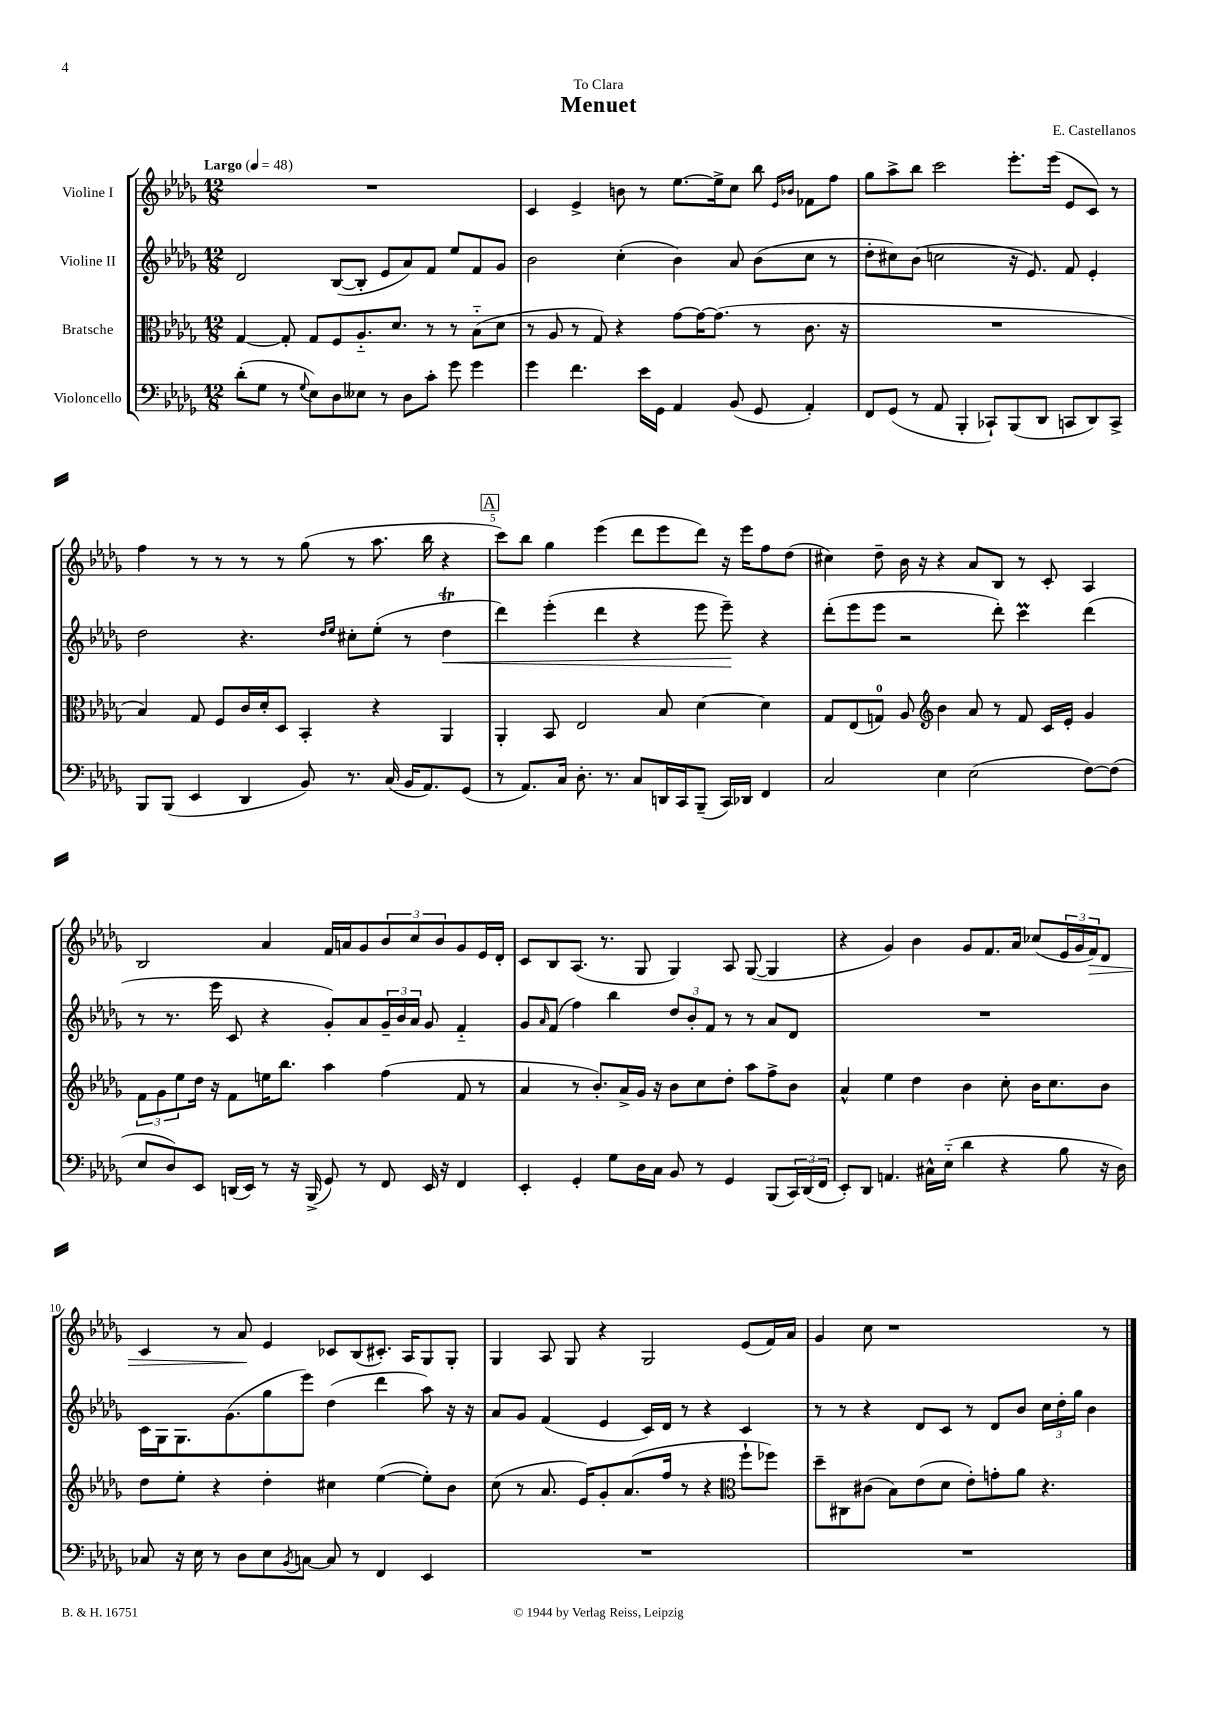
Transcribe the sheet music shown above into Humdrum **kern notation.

**kern	**kern	**kern	**kern
*staff4	*staff3	*staff2	*staff1
*clefF4	*clefC3	*clefG2	*clefG2
*k[b-e-a-d-g-]	*k[b-e-a-d-g-]	*k[b-e-a-d-g-]	*k[b-e-a-d-g-]
*M12/8	*M12/8	*M12/8	*M12/8
*MM48	*MM48	*MM48	*MM48
(8d-'	[4G-	2d-	1.r
8G-	.	.	.
8r	8G-']	.	.
8qqG-	.	.	.
8E-)	8G-	.	.
8D-	8F	([8B-	.
8E--	8.A-'~	8B-']	.
8r	.	8e-	.
.	8.d-	.	.
8D-	.	8a-)	.
8c'	8r	8f	.
8g-	8r	8ee-	.
4g-	(8B-'~	8f	.
.	8d-	8g-	.
=	=	=	=
4g-	8r	2b-	4c
.	8A-	.	.
4.f	8r	.	4e-^
.	8G-)	.	.
.	4r	(4cc'	8b
16e-	.	.	8r
16GG-	.	.	.
4AA-	[8g-	4b-)	[8.ee-
.	16g-_	.	.
.	(8.g-]	.	16ee-^]
(8BB-	.	8a-	8cc
8GG-	8r	(8b-	8bb-
.	.	.	16qqe-
.	.	.	16qqb-
4AA-')	8.c	8cc	8f-
.	.	8r	8ff
.	16r	.	.
=	=	=	=
8FF	1.r	8dd-'	8gg-
(8GG-	.	8cc#)	8aa-^
8r	.	(8b-	8bb-
8AA-	.	2cc	2ccc
4BBB-'	.	.	.
8CC-`)	.	.	.
(8BBB-	.	16r	8.eee-'
.	.	8.e-)	.
8DD-	.	.	.
.	.	.	(16eee-
8CC	.	8f	8e-
8DD-)	.	4e-'	8c)
8CC^	.	.	8r
=	=	=	=
8BBB-	4B-)	2dd-	4ff
(8BBB-	.	.	.
4EE-	8G-	.	8r
.	8F	.	8r
4DD-	16c	4.r	8r
.	16d-'	.	.
.	8D-	.	8r
8BB-)	4BB-'	.	(8gg-
.	.	16qqdd-	.
.	.	16qqee-	.
8.r	.	8cc#'	8r
.	4r	(8ee-'	8.aa-
(16C	.	.	.
16BB-	.	8r	.
8.AA-)	.	.	16bb-
.	4AA-	4dd-	4r
(8GG-	.	.	.
=	=	=	=
8r	4AA-'	4ddd-)	8ccc)
8.AA-)	.	.	8bb-
.	8BB-	(4eee-'	4gg-
16C	.	.	.
8.D-'	2E-	.	.
.	.	4ddd-	(4eee-
8.r	.	.	.
8C	.	4r	8ddd-
16DD	8B-	.	8eee-
16CC	.	.	.
(8BBB-~	[4d-	8eee-	8ddd-)
16CC)	.	8eee-~)	16r
16DD-	.	.	16eee-
4FF	4d-]	4r	8ff
.	.	.	(8dd-
=	=	=	=
2C	8G-	(8ddd-'	4cc#)
.	(8E-	8eee-	.
.	8G)	8eee-	8dd-~
.	8A-	2r	16b-
.	.	.	16r
*	*clefG2	*	*
4E-	4b-	.	4r
(2E-	8a-	.	8a-
.	8r	8ddd-')	8B-
.	8f	4ccc	8r
.	16c	.	8c'
.	16e-'	.	.
[8F)	4g-	(4ddd-	4A-
(8F]	.	.	.
=	=	=	=
8E-	12f	8r	2B-
.	12g-	.	.
8D-)	.	8.r	.
.	12ee-	.	.
8EE-	16dd-	.	.
.	16r	16eee-	.
(16DD	8f	8c	.
16EE-)	.	.	.
8r	16ee	4r	4a-
.	8.bb-	.	.
16r	.	.	.
(16BBB-^	.	.	.
8GG-)	4aa-	8g-')	16f
.	.	.	16a
8r	.	8a-	8g-
8FF	(4ff	24g-~	12b-
.	.	24b-	.
.	.	24a-	12cc
16EE-	.	8g-	.
.	.	.	12b-
16r	.	.	.
4FF	8f	4f'~	8g-
.	8r	.	16e-
.	.	.	16d-'
=	=	=	=
4EE-'	4a-	8g-	8c
.	.	16qqa-	.
.	.	(8f	8B-
4GG-'	8r	4ff)	(8.A-
.	8.b-')	.	.
.	.	.	8.r
8G-	.	4bb-	.
.	16a-^	.	.
16D-	16g-	.	8G-
16C	16r	.	.
8BB-	8b-	12dd-	4G-)
.	.	12b-'	.
8r	8cc	.	.
.	.	12f	.
4GG-	8dd-'	8r	8A-
.	8aa-	8r	([8G-
(8BBB-	8ff^	8a-	4G-]
24CC)	8b-	8d-	.
(24DD-	.	.	.
24FF	.	.	.
=	=	=	=
8EE-')	4a-^^	1.r	4r
8DD-	.	.	.
4.AA	4ee-	.	4g-)
.	4dd-	.	4b-
16C#^^	.	.	.
(16E-'~	.	.	.
4d-	4b-	.	8g-
.	.	.	8.f
4r	8cc'	.	.
.	.	.	16a-
.	16b-	.	(8cc-
.	8.cc	.	.
8B-	.	.	24e-
.	.	.	24g-
.	.	.	24f)
16r	8b-	.	8d-
16D-)	.	.	.
=	=	=	=
8C-	8dd-	16c	4c
.	.	16G-	.
16r	8ee-'	8.G-	.
16E-	.	.	.
8r	4r	.	8r
.	.	(8.g-	.
8D-	.	.	8a-
8E-	4dd-'	8gg-	4e-
8qBB-	.	.	.
[8C	.	8eee-)	.
8C]	4cc#	(4dd-	8c-
8r	.	.	(8B-
4FF	([4ee-	4ddd-	8.c#')
.	.	.	16A-
4EE-	8ee-'])	8aa-)	8G-
.	8b-	16r	8G-'
.	.	16r	.
=	=	=	=
1.r	(8cc	8a-	4G-
.	8r	8g-	.
.	8.a-	(4f	8A-
.	.	.	8G-
.	16e-)	.	.
.	8g-'	4e-	4r
.	(8.a-	.	.
.	.	16c)	2G-
.	16ff	16d-	.
.	8r	8r	.
.	4r	4r	.
*	*clefC3	*	*
.	8ff`	4c	(8e-
.	8ff-)	.	16f)
.	.	.	16a-
=	=	=	=
1.r	8dd-~	8r	4g-
.	8C#	8r	.
.	(8c#	4r	8cc
.	8B-)	.	1r
.	(8e-	8d-	.
.	8d-	8c	.
.	8e-')	8r	.
.	8g'	8d-	.
.	8a-	8b-	.
.	4.r	24cc	.
.	.	24dd-'	.
.	.	24gg-	.
.	.	4b-	.
.	.	.	8r
==	==	==	==
*-	*-	*-	*-
